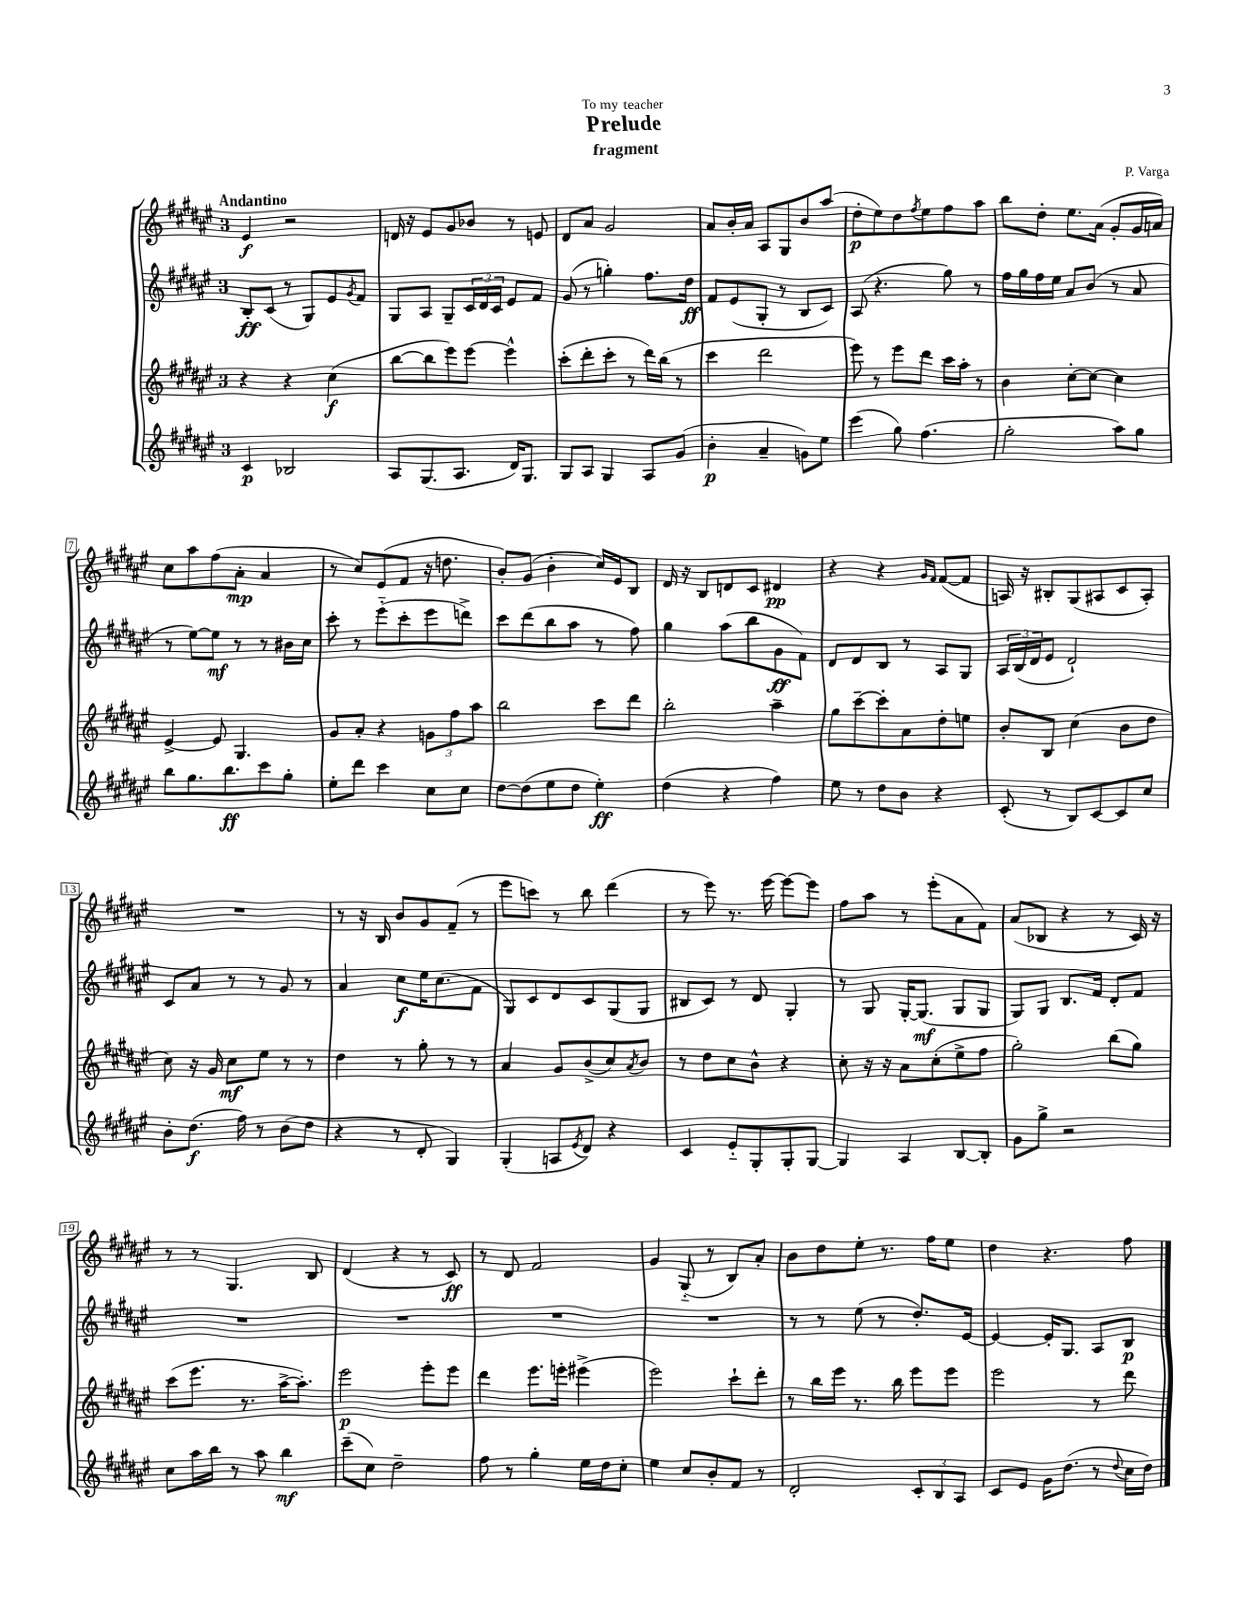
\header { title = "Prelude" composer = "P. Varga" subtitle = "fragment" dedication = "To my teacher" }
<<
\new StaffGroup <<
\new Staff = "s0" {
    \clef treble \key fis \major \once \override Staff.TimeSignature.style = #'single-digit \time 3/4 \tempo "Andantino"
    eis'4\f r2 |
    d'16 r16 eis'8 gis'8 bes'8 r8 e'8 |
    dis'8 ais'8 gis'2 |
    ais'8 b'16-. ais'16 ais8 gis8 b'8 ais''8( |
    dis''8-.\p eis''8) dis''8 \acciaccatura { fis''8 } eis''8 fis''8 ais''8 |
    b''8 dis''8-. eis''8. ais'16( gis'8-. gis'16 a'16) |
    cis''8 ais''8 fis''8( ais'8-.\mp ais'4 |
    r8 cis''8) eis'8( fis'8 r16 d''8. |
    b'8-.) gis'8( b'4-. cis''16) eis'16 b8 |
    dis'16 r16 b8 d'8 cis'8 dis'4\pp |
    r4 r4 \grace { gis'16 fis'16 } fis'8~( fis'8 |
    a16) r16 bis8-. gis8( ais8 cis'8 ais8-.) |
    R2. |
    r8 r16 b16 b'8 gis'8 fis'8--( r8 |
    eis'''8 c'''8) r8 b''8 dis'''4( |
    r8 eis'''8) r8. eis'''16~ eis'''8~ eis'''8 |
    fis''8 ais''8 r8 eis'''8-.( ais'8 fis'8) |
    ais'8( bes8 r4 r8 cis'16) r16 |
    r8 r8 gis4. b8 |
    dis'4( r4 r8 cis'8\ff) |
    r8 dis'8 fis'2 |
    gis'4 gis8-_( r8 b8) ais'8-. |
    b'8 dis''8 eis''8-. r8. fis''16 eis''8 |
    dis''4 r4. fis''8 \bar "|." |
}
\new Staff = "s1" {
    \clef treble \key fis \major \once \override Staff.TimeSignature.style = #'single-digit \time 3/4
    b8-.\ff cis'8( r8 gis8) eis'8 \acciaccatura { gis'8 } fis'8 |
    gis8 ais8 gis8-- \tuplet 3/2 { cis'16 dis'16 cis'16 } eis'8 fis'8 |
    gis'8( r8 g''4-.) fis''8. dis''16\ff |
    fis'8 eis'8( gis8-. r8 b8 cis'8) |
    ais8( r4. gis''8) r8 |
    fis''16 gis''16 fis''16 eis''16 ais'8 b'8( r8 ais'8 |
    r8 eis''8~) eis''8\mf r8 r8 bis'16 cis''16 |
    cis'''8-. r8 eis'''8-_( cis'''8-. eis'''8 d'''8->) |
    cis'''8 dis'''8( b''8 ais''8 r8 fis''8) |
    gis''4 ais''8( b''8 gis'8\ff fis'8) |
    dis'8 dis'8 b8 r8 ais8 gis8 |
    \tuplet 3/2 { ais16 b16( dis'16 } eis'8 dis'2-!) |
    cis'8 ais'8 r8 r8 gis'8 r8 |
    ais'4 cis''8\f eis''16 cis''8.( fis'8 |
    gis8) cis'8 dis'8 cis'8 gis8( gis8 |
    bis8 cis'8) r8 dis'8 gis4-. |
    r8 gis8 gis16~-. gis8.\mf( gis8 gis8 |
    gis8) gis8 b8. fis'16 dis'8-. fis'8 |
    R2. |
    R2. |
    R2. |
    R2. |
    r8 r8 eis''8( r8 dis''8.-.) eis'16~ |
    eis'4~ eis'16-. gis8. ais8 b8\p \bar "|." |
}
\new Staff = "s2" {
    \clef treble \key fis \major \once \override Staff.TimeSignature.style = #'single-digit \time 3/4
    r4 r4 cis''4\f( |
    b''8~ b''8 eis'''8) eis'''8~ eis'''4-^ |
    cis'''8-.( dis'''8-. cis'''8-. r8 dis'''16) b''16( r8 |
    cis'''4 dis'''2 |
    eis'''8) r8 eis'''8 dis'''8 cis'''16 ais''16-. r8 |
    b'4 cis''8~-. cis''8~ cis''4 |
    eis'4~-> eis'8 gis4. |
    gis'8 ais'8-. r4 \tuplet 3/2 { g'8 fis''8 ais''8 } |
    b''2 cis'''8 dis'''8 |
    b''2-. ais''4-- |
    gis''8 cis'''8~-- cis'''8-. ais'8 dis''8-. e''8 |
    b'8-. b8 cis''4( b'8 dis''8 |
    cis''8) r16 gis'16 cis''8\mf eis''8 r8 r8 |
    dis''4 r8 gis''8-. r8 r8 |
    ais'4 gis'8 b'8->( cis''8) \acciaccatura { ais'8 } b'8 |
    r8 dis''8 cis''8 b'8-^ r4 |
    cis''8-. r16 r16 ais'8 cis''8-.( eis''8-> fis''8 |
    gis''2-.) b''8( gis''8) |
    cis'''8( eis'''8. r8. ais''16~-> ais''8.-.) |
    eis'''2\p eis'''8-. eis'''8 |
    dis'''4 eis'''8. e'''16-. eis'''4->( |
    eis'''2) cis'''8-! dis'''8-. |
    r8 b''16 eis'''16 r8. b''16 eis'''8 eis'''8 |
    eis'''2 r8 dis'''8 \bar "|." |
}
\new Staff = "s3" {
    \clef treble \key fis \major \once \override Staff.TimeSignature.style = #'single-digit \time 3/4
    cis'4\p bes2 |
    ais8 gis8.( ais8. dis'16) gis8. |
    gis8 ais8 gis4 ais8 gis'8( |
    b'4-.\p ais'4-- g'8) eis''8 |
    eis'''4( gis''8) fis''4.( |
    gis''2-. ais''8) gis''8 |
    b''8 gis''8. b''8.\ff cis'''8 gis''8-. |
    eis''8-. dis'''8 cis'''4 cis''8 cis''8 |
    dis''8~ dis''8( eis''8 dis''8 eis''4-.\ff) |
    dis''4( r4 fis''4) |
    eis''8 r8 dis''8 b'8 r4 |
    cis'8-.( r8 b8) cis'8~ cis'8 cis''8 |
    b'8-. dis''8.\f( fis''16) r8 b'8( dis''8 |
    r4 r8 dis'8-. gis4) |
    gis4-.( a8 \acciaccatura { eis'8 } dis'8) r4 |
    cis'4 eis'8-_ gis8-. gis8-. gis8~ |
    gis4 ais4 b8~ b8-. |
    gis'8 gis''8-> r2 |
    cis''8 ais''16 b''16 r8 ais''8 b''4\mf |
    cis'''8--( cis''8) dis''2-- |
    fis''8 r8 gis''4-. eis''16 dis''16 cis''8-. |
    eis''4 cis''8 b'8-. fis'8 r8 |
    dis'2-. \tuplet 3/2 { cis'8-. b8 ais8 } |
    cis'8 eis'8 gis'16 dis''8.( r8 \appoggiatura { dis''8 } cis''16 dis''16) \bar "|." |
}
>>
>>
\layout { \context { \Score \override BarNumber.stencil = #(make-stencil-boxer 0.1 0.3 ly:text-interface::print) } }
